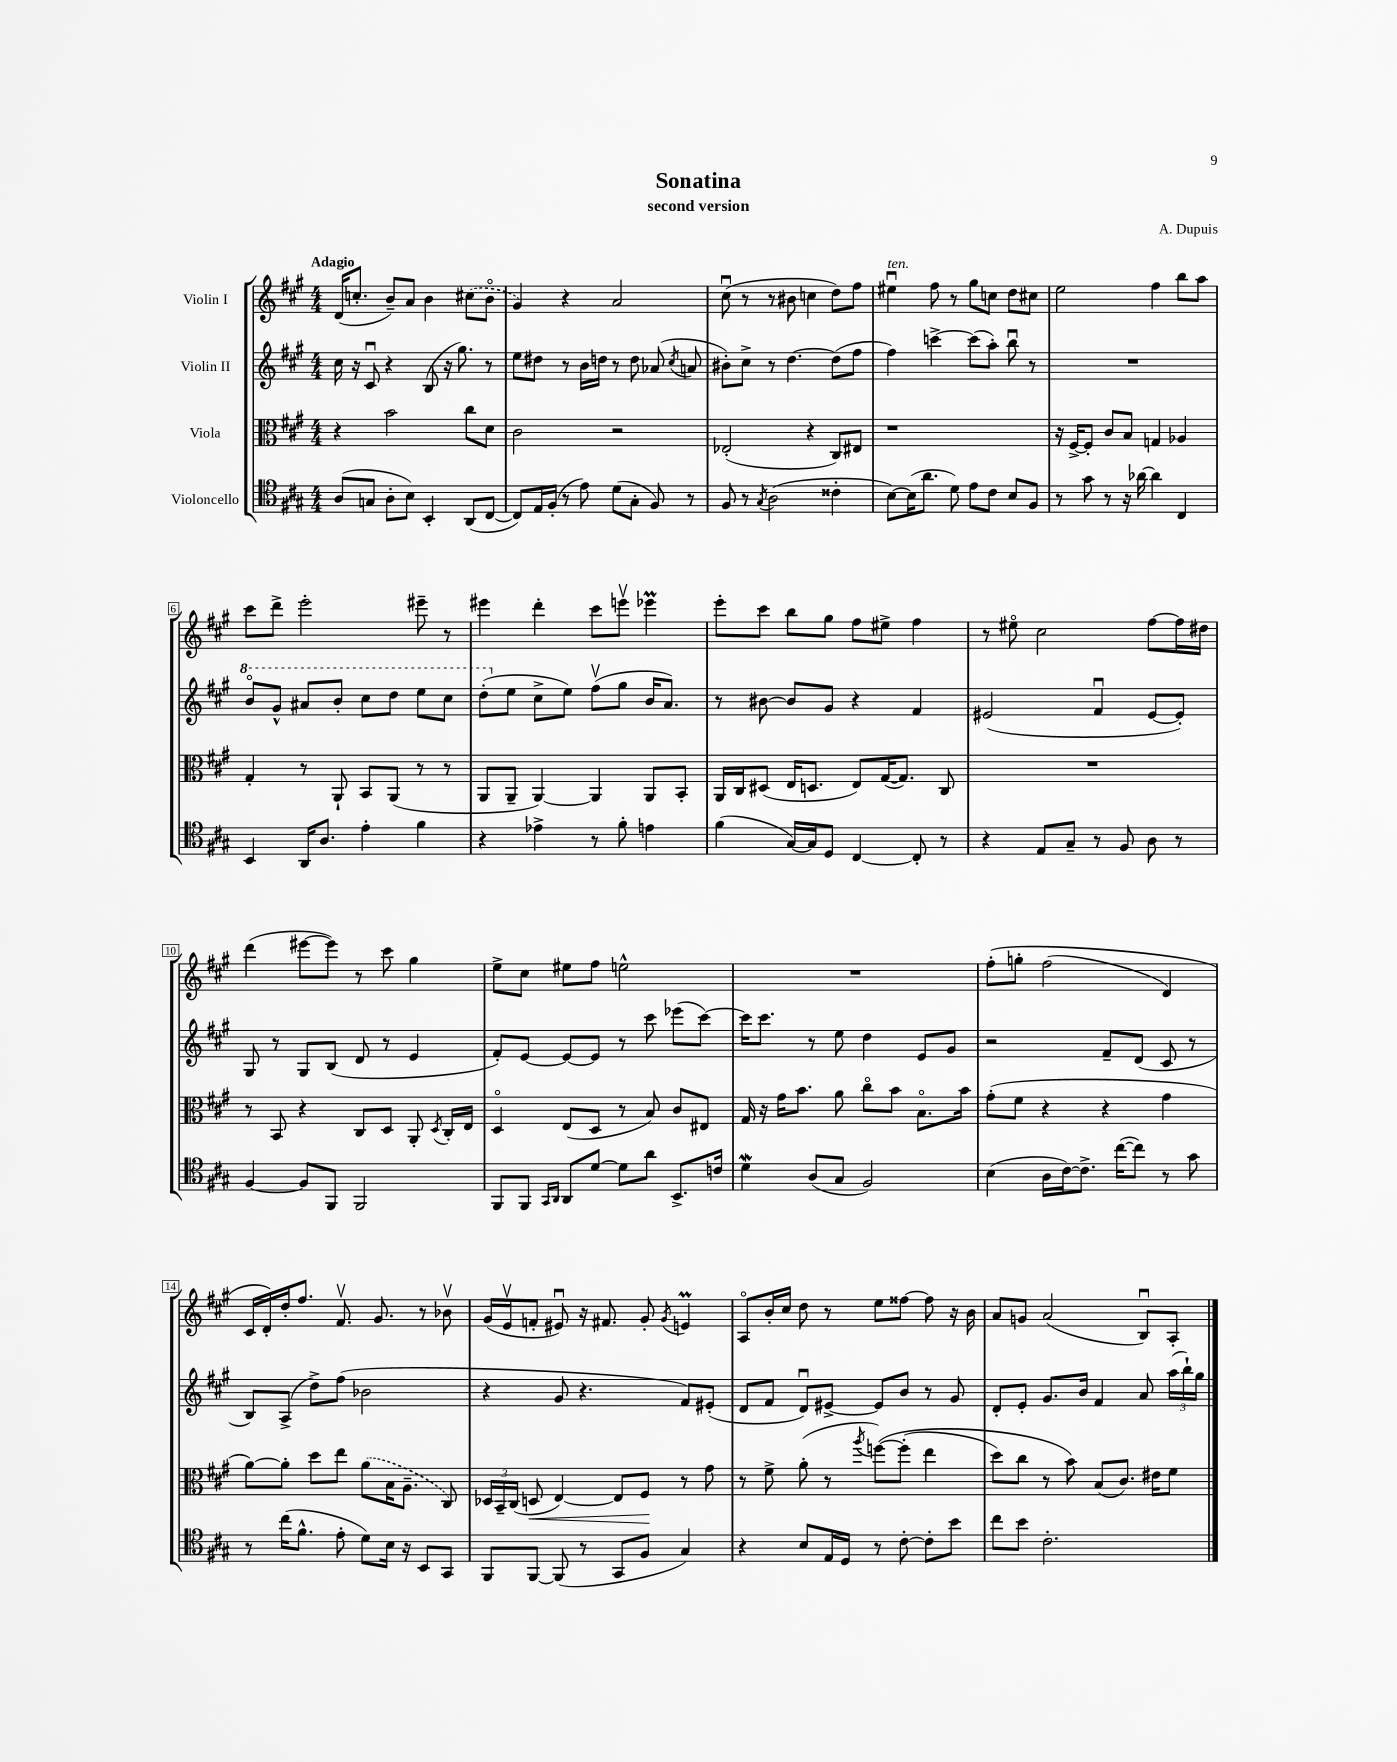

**kern	**kern	**dynam	**kern	**kern
*part4	*part3	*part3	*part2	*part1
*staff4	*staff3	*staff3	*staff2	*staff1
*I"Violoncello	*I"Viola	*	*I"Violin II	*I"Violin I
*clefC4	*clefC3	*	*clefG2	*clefG2
*k[f#c#g#]	*k[f#c#g#]	*	*k[f#c#g#]	*k[f#c#g#]
*M4/4	*M4/4	*	*M4/4	*M4/4
=1	=1	=1	=1	=1
!	!	!	!	!LO:TX:a:B:t=Adagio
(8A/L	4r	.	16cc#\	(16d/KL
.	.	.	16r	8.ccn'/J
8Gn/J	.	.	8c#u/	.
8A'\L	2b\	.	4r	8b~/L)
8B\J)	.	.	.	8a/J
4BB'/	.	.	(8B/	4b\
.	.	.	16r	.
.	.	.	8.gg#\)	.
(8AA/L	8cc#\L	.	.	(8cc#X\L
[8C#/J	8d\J	.	8r	8b\J
=2	=2	=2	=2	=2
8C#/L])	2c#\	.	8ee\L	4g#/)
16E/L	.	.	8dd#X\J	.
(16F#'/JJ	.	.	.	.
8r	.	.	8r	4r
8e\)	.	.	16b\LL	.
.	.	.	16ddn\JJ	.
(8d\L	2r	.	8r	2a/
8G#'\J	.	.	8dd\	.
8F#/)	.	.	(8a-X/	.
.	.	.	8qcc#/	.
8r	.	.	8an/	.
=3	=3	=3	=3	=3
8F#/	(2E-X'/	.	8b#X'\L)	(8cc#u\
8r	.	.	8cc#^\J	8r
8qG#/	.	.	.	.
(2A\	.	.	8r	8r
.	.	.	[4.dd\	8b#X\
.	4r	.	.	4ccn\
4c##X'\	8C#/L)	.	(8dd\L]	8dd\L)
.	8E#X/J	.	8ff#\J	8ff#\J
=4	=4	=4	=4	=4
!	!	!	!	!LO:TX:a:i:t=ten.
[8B\L)	1r	.	4ff#\)	4ee#Xu\
(16B\K]	.	.	.	.
8.a\J	.	.	.	.
.	.	.	[4cccn^\	8ff#\
8d\)	.	.	.	8r
8e\L	.	.	(8ccc\L]	8gg#\L
8c#\J	.	.	8aa'\J)	8ccn\J
8B/L	.	.	8bbu\	8dd\L
8F#/J	.	.	8r	8cc#X\J
=5	=5	=5	=5	=5
8r	16r	.	1r	2ee\
.	[16F#^/KL	.	.	.
8g#\	8F#'/J]	.	.	.
8r	8c#/L	.	.	.
16r	8B/J	.	.	.
[16a-X\	.	.	.	.
4a-\]	4Gn/	.	.	4ff#\
4C#/	4A-X/	.	.	8bb\L
.	.	.	.	8aa\J
!!LO:LB:g=z
=6	=6	=6	=6	=6
*	*	*	*8va	*
4BB/	4G#'/	.	8bb/L	8ccc#\L
.	.	.	8gg#^^/J	8ddd^\J
16AA/KL	8r	.	8aa#X/L	2eee'\
8.A/J	.	.	.	.
.	8AA`/	.	8bb'/J	.
4e'\	8BB/L	.	8ccc#\L	.
.	(8AA/J	.	8ddd\J	.
4f#\	8r	.	8eee\L	8eee#X~\
.	8r	.	8ccc#\J	8r
=7	=7	=7	=7	=7
4r	8AA/L	.	(8ddd'\L	4eee#X\
*	*	*	*X8va	*
.	8AA~/J	.	8ee\J	.
4e-X^\	[4AA/)	.	8cc#^\L	4ddd'\
.	.	.	8ee\J)	.
8r	4AA/]	.	(8ff#v\L	8ccc#\L
8f#'\	.	.	8gg#\J	8eeenv\J
4en\	8AA/L	.	16b/KL	4eee-XM\
.	.	.	8.a/J)	.
.	8BB'/J	.	.	.
=8	=8	=8	=8	=8
(4f#\	16AA/LL	.	8r	8eee'\L
.	16C#/J	.	.	.
.	(8D#X/J	.	[8b#X\	8ccc#\J
[16G#/LL)	16E/KL	.	8b#/L]	8bb\L
16G#/J]	8.Dn/J	.	.	.
8D/J	.	.	8g#/J	8gg#\J
[4C#/	8E/L)	.	4r	8ff#\L
.	([16G#/K	.	.	8ee#X^\J
.	8.G#/J])	.	.	.
8C#'/]	.	.	4f#/	4ff#\
8r	8C#/	.	.	.
=9	=9	=9	=9	=9
4r	1r	.	(2e#X/	8r
.	.	.	.	8ee#X\
8E/L	.	.	.	2cc#\
8G#~/J	.	.	.	.
8r	.	.	4f#u/	.
8F#/	.	.	.	.
8A\	.	.	[8e#/L	[8ff#\L
8r	.	.	8e#'/J])	16ff#\L]
.	.	.	.	16dd#X\JJ
!!LO:LB:g=z
=10	=10	=10	=10	=10
[4F#/	8r	.	8G#/	(4ddd\
.	8BB/	.	8r	.
8F#/L]	4r	.	8G#/L	[8eee#X\L
8FF#/J	.	.	(8B/J	8eee#\J])
2FF#/	8C#/L	.	8d/	8r
.	8D/J	.	8r	8ccc#\
.	8AA'/	.	4e/	4gg#\
.	8qD/	.	.	.
.	16C#'/LL	.	.	.
.	16E/JJ	.	.	.
=11	=11	=11	=11	=11
8FF#/L	4D/	.	8f#'/L)	8ee^\L
8FF#/J	.	.	[8e/J	8cc#\J
16qqGG#/LL	.	.	.	.
16qqAA/JJ	.	.	.	.
8AA/L	(8E/L	.	8e/L_	8ee#X\L
[8d/J	8D/J	.	8e/J]	8ff#\J
8d\L]	8r	.	8r	2een^^\
8a\J	8B/)	.	8ccc#\	.
8.BB^/L	8c#/L	.	(8eee-X\L	.
.	8E#X/J	.	[8ccc#\J)	.
16cn/Jk	.	.	.	.
=12	=12	=12	=12	=12
4dw\	16G#/	.	16ccc#\KL]	1r
.	16r	.	8.ccc#\J	.
.	16g#\KL	.	.	.
.	8.b\J	.	.	.
(8A/L	.	.	8r	.
8G#/J	8a\	.	8ee\	.
2F#/)	8cc#\L	.	4dd\	.
.	8b\J	.	.	.
.	8.B\L	.	8e/L	.
.	.	.	8g#/J	.
.	16b\Jk	.	.	.
=13	=13	=13	=13	=13
(4B\	(8g#'\L	.	2r	(8ff#'\L
.	8f#\J	.	.	8ggn'\J
16A\LL	4r	.	.	(2ff#\
[16c#\J)	.	.	.	.
8.c#^\J]	.	.	.	.
.	4r	.	8f#~/L	.
([16cc#\KL	.	.	.	.
8cc#\J])	.	.	(8d/J	.
8r	4g#\	.	8c#/	4d/)
8g#\	.	.	8r	.
!!LO:LB:g=z
=14	=14	=14	=14	=14
8r	[8a\L)	.	8B/L)	16c#/LL
.	.	.	.	16d'/)
(16cc#\KL	8a'\J]	.	(8A^/J	16dd'/J
8.f#^^\J	.	.	.	8.ff#/J
.	8dd\L	.	8dd^\L)	.
8e'\	8ee\J	.	(8ff#\J	8.f#v/
8d\L)	(8a\L	.	2b-X\	.
.	.	.	.	8.g#/
16B\Jk	16B\K	.	.	.
16r	8.A~\J	.	.	.
8BB/L	.	.	.	8r
8GG#/J	8C#/)	.	.	8b-Xv\
=15	=15	=15	=15	=15
8FF#/L	24D-X/LL	.	4r	(16g#/LL
.	24BB~/	.	.	.
.	.	.	.	16ev/J
.	(24C#/JJ	.	.	.
!	!	!LO:HP:b	!	!
[8FF#/J	8Dn/	<	.	8fn'/J
(8FF#/]	[4E/)	.	8g#/	8e#Xu/)
8r	.	.	4.r	16r
.	.	.	.	8.f#X/
8GG#/L	8E/L]	.	.	.
8F#/J	8F#/J	.	.	8g#'/
.	.	.	.	8qg#/
4G#/)	8r	[	8f#/L)	4enM/
.	8g#\	.	(8e#X'/J	.
=16	=16	=16	=16	=16
4r	8r	.	8d/L	8A/L
.	8f#^\	.	8f#/J	16b'/L
.	.	.	.	16cc#/JJ
8B/L	(8a'\	.	8du/L)	8dd\
16E/L	8r	.	[8e#X^/J	8r
16D/JJ	.	.	.	.
.	8qaa/	.	.	.
8r	([8ffn\L)	.	8e#/L]	8ee\L
[8c#'\	(8ff'\J]	.	8b/J	[8ff##X\J
8c#'\L]	4ee\	.	8r	8ff##\]
8b\J	.	.	8g#/	16r
.	.	.	.	16b\
=17	=17	=17	=17	=17
8cc#\L	8dd\L)	.	8d'/L	8a/L
8b\J	8cc#\J	.	8e'/J	8gn/J
2.c#'\	8r	.	8.g#/L	(2a/
.	8b\)	.	.	.
.	.	.	16b/Jk	.
.	(8B/L	.	4f#/	.
.	8.c#/J)	.	.	.
.	.	.	8a/	8Bu/L)
.	16e#X\KL	.	.	.
.	8f#\J	.	(24aa\LL	8A'/J
.	.	.	24bb`\)	.
.	.	.	24gg#\JJ	.
==	==	==	==	==
*-	*-	*-	*-	*-
